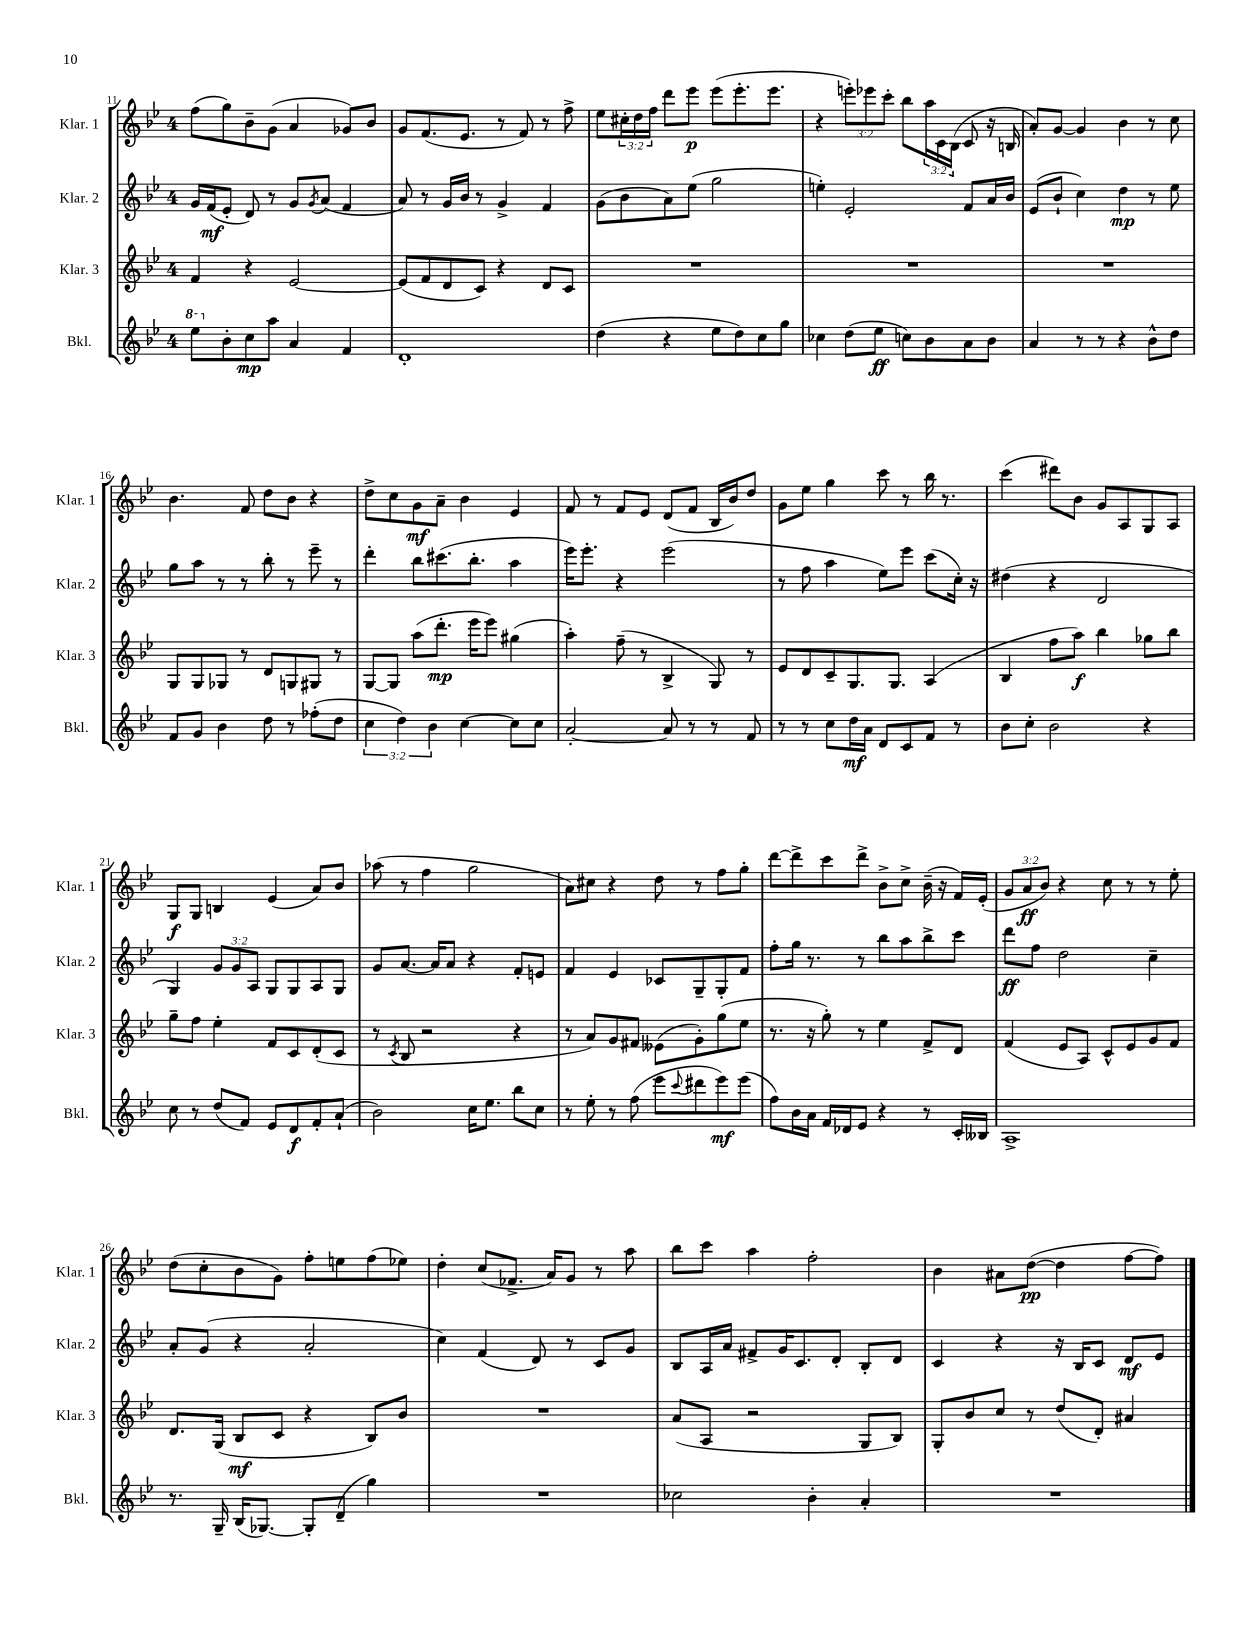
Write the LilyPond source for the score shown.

<<
\new StaffGroup <<
\new Staff = "s0" \with { instrumentName = "Klar. 1" shortInstrumentName = "Klar. 1" } {
    \clef treble \key bes \major \once \override Staff.TimeSignature.style = #'single-digit \time 4/4 \override Staff.TupletNumber.text = #tuplet-number::calc-fraction-text
    f''8( g''8) bes'8-- g'8( a'4 ges'8) bes'8 |
    g'8 f'8.( ees'8. r8 f'8) r8 f''8-> |
    ees''8 \tuplet 3/2 { cis''16-. d''16 f''16 } d'''8 ees'''8\p ees'''8( ees'''8.-. ees'''8. |
    r4 \tuplet 3/2 { e'''8-.) ees'''8 c'''8-. } bes''8 \tuplet 3/2 { a''16 c'16 bes16( } c'8 r16 b16 |
    a'8-.) g'8~ g'4 bes'4 r8 c''8 |
    bes'4. f'8 d''8 bes'8 r4 |
    d''8-> c''8 g'8\mf a'8-- bes'4 ees'4 |
    f'8 r8 f'8 ees'8 d'8( f'8 bes16 bes'16) d''8 |
    g'8 ees''8 g''4 c'''8 r8 bes''16 r8. |
    c'''4( dis'''8) bes'8 g'8 a8 g8 a8 |
    g8\f g8 b4 ees'4( a'8) bes'8 |
    aes''8( r8 f''4 g''2 |
    a'8) cis''8 r4 d''8 r8 f''8 g''8-. |
    d'''8~ d'''8-> c'''8 d'''8-> bes'8-> c''8-> bes'16--( r16 f'16) ees'16-.( |
    \tuplet 3/2 { g'8 a'8\ff bes'8) } r4 c''8 r8 r8 ees''8-. |
    d''8( c''8-. bes'8 g'8) f''8-. e''8 f''8( ees''8) |
    d''4-. c''8( fes'8.-> a'16) g'8 r8 a''8 |
    bes''8 c'''8 a''4 f''2-. |
    bes'4 ais'8 d''8~\pp( d''4 f''8~ f''8) \bar "|." |
}
\new Staff = "s1" \with { instrumentName = "Klar. 2" shortInstrumentName = "Klar. 2" } {
    \clef treble \key bes \major \once \override Staff.TimeSignature.style = #'single-digit \time 4/4 \override Staff.TupletNumber.text = #tuplet-number::calc-fraction-text
    g'16 f'16\mf( ees'8-. d'8) r8 g'8 \acciaccatura { g'8 } a'8( f'4 |
    a'8) r8 g'16 bes'16 r8 g'4-> f'4 |
    g'8( bes'8 a'8) ees''8( g''2 |
    e''4-.) ees'2-. f'8 a'16 bes'16 |
    ees'8( bes'8-! c''4) d''4\mp r8 ees''8 |
    g''8 a''8 r8 r8 bes''8-. r8 ees'''8-- r8 |
    d'''4-. bes''8 cis'''8.( bes''8.-. a''4 |
    ees'''16) ees'''8.-. r4 ees'''2( |
    r8 f''8 a''4 ees''8) ees'''8 c'''8( c''16-.) r16 |
    dis''4( r4 d'2 |
    g4) \tuplet 3/2 { g'8 g'8 a8 } g8 g8 a8 g8 |
    g'8 a'8.~ a'16 a'8 r4 f'8-. e'8 |
    f'4 ees'4 ces'8 g8-- g8-. f'8 |
    f''8-. g''16 r8. r8 bes''8 a''8 bes''8-> c'''8 |
    d'''8\ff f''8 d''2 c''4-- |
    a'8-. g'8( r4 a'2-. |
    c''4) f'4( d'8) r8 c'8 g'8 |
    bes8 a16 a'16 fis'8-> g'16 c'8. d'8-. bes8-. d'8 |
    c'4 r4 r16 bes16 c'8 d'8\mf ees'8 \bar "|." |
}
\new Staff = "s2" \with { instrumentName = "Klar. 3" shortInstrumentName = "Klar. 3" } {
    \clef treble \key bes \major \once \override Staff.TimeSignature.style = #'single-digit \time 4/4
    f'4 r4 ees'2~ |
    ees'8( f'8 d'8 c'8) r4 d'8 c'8 |
    R1 |
    R1 |
    R1 |
    g8 g8 ges8 r8 d'8 g8 gis8 r8 |
    g8~ g8 a''8( d'''8.-.\mp ees'''16 ees'''8) gis''4( |
    a''4-.) f''8--( r8 bes4-> g8) r8 |
    ees'8 d'8 c'8-- g8. g8. a4( |
    bes4 f''8 a''8\f) bes''4 ges''8 bes''8 |
    g''8-- f''8 ees''4-. f'8 c'8 d'8-.( c'8 |
    r8 \acciaccatura { c'8 } bes8 r2 r4 |
    r8 a'8) g'8 fis'8 eeses'8( g'8-.) g''8( ees''8 |
    r8. r16 g''8-.) r8 ees''4 f'8-> d'8 |
    f'4( ees'8 a8) c'8-^ ees'8 g'8 f'8 |
    d'8. g16( bes8\mf c'8 r4 bes8) bes'8 |
    R1 |
    a'8( a8 r2 g8 bes8) |
    g8-. bes'8 c''8 r8 d''8( d'8-.) ais'4 \bar "|." |
}
\new Staff = "s3" \with { instrumentName = "Bkl." shortInstrumentName = "Bkl." } {
    \clef treble \key bes \major \once \override Staff.TimeSignature.style = #'single-digit \time 4/4 \override Staff.TupletNumber.text = #tuplet-number::calc-fraction-text
    \ottava #1 ees'''8 \ottava #0 bes'8-. c''8\mp a''8 a'4 f'4 |
    d'1-. |
    d''4( r4 ees''8 d''8) c''8 g''8 |
    ces''4 d''8( ees''8\ff c''8) bes'8 a'8 bes'8 |
    a'4 r8 r8 r4 bes'8-^ d''8 |
    f'8 g'8 bes'4 d''8 r8 fes''8-.( d''8 |
    \tuplet 3/2 { c''4 d''4) bes'4 } c''4~ c''8 c''8 |
    a'2~-. a'8 r8 r8 f'8 |
    r8 r8 c''8 d''16\mf a'16 d'8 c'8 f'8 r8 |
    bes'8 c''8-. bes'2 r4 |
    c''8 r8 d''8( f'8) ees'8 d'8\f f'8-. a'8-!( |
    bes'2) c''16 ees''8. bes''8 c''8 |
    r8 ees''8-. r8 f''8( ees'''8 \appoggiatura { c'''8 } dis'''8 ees'''8\mf) ees'''8( |
    f''8) bes'16 a'16 f'16 des'16 ees'8 r4 r8 c'16-. beses16 |
    a1-> |
    r8. g16-- bes16( ges8.~) ges8-. d'8--( g''4) |
    R1 |
    ces''2 bes'4-. a'4-. |
    R1 \bar "|." |
}
>>
>>
\layout { \context { \Score currentBarNumber = #11 } }
